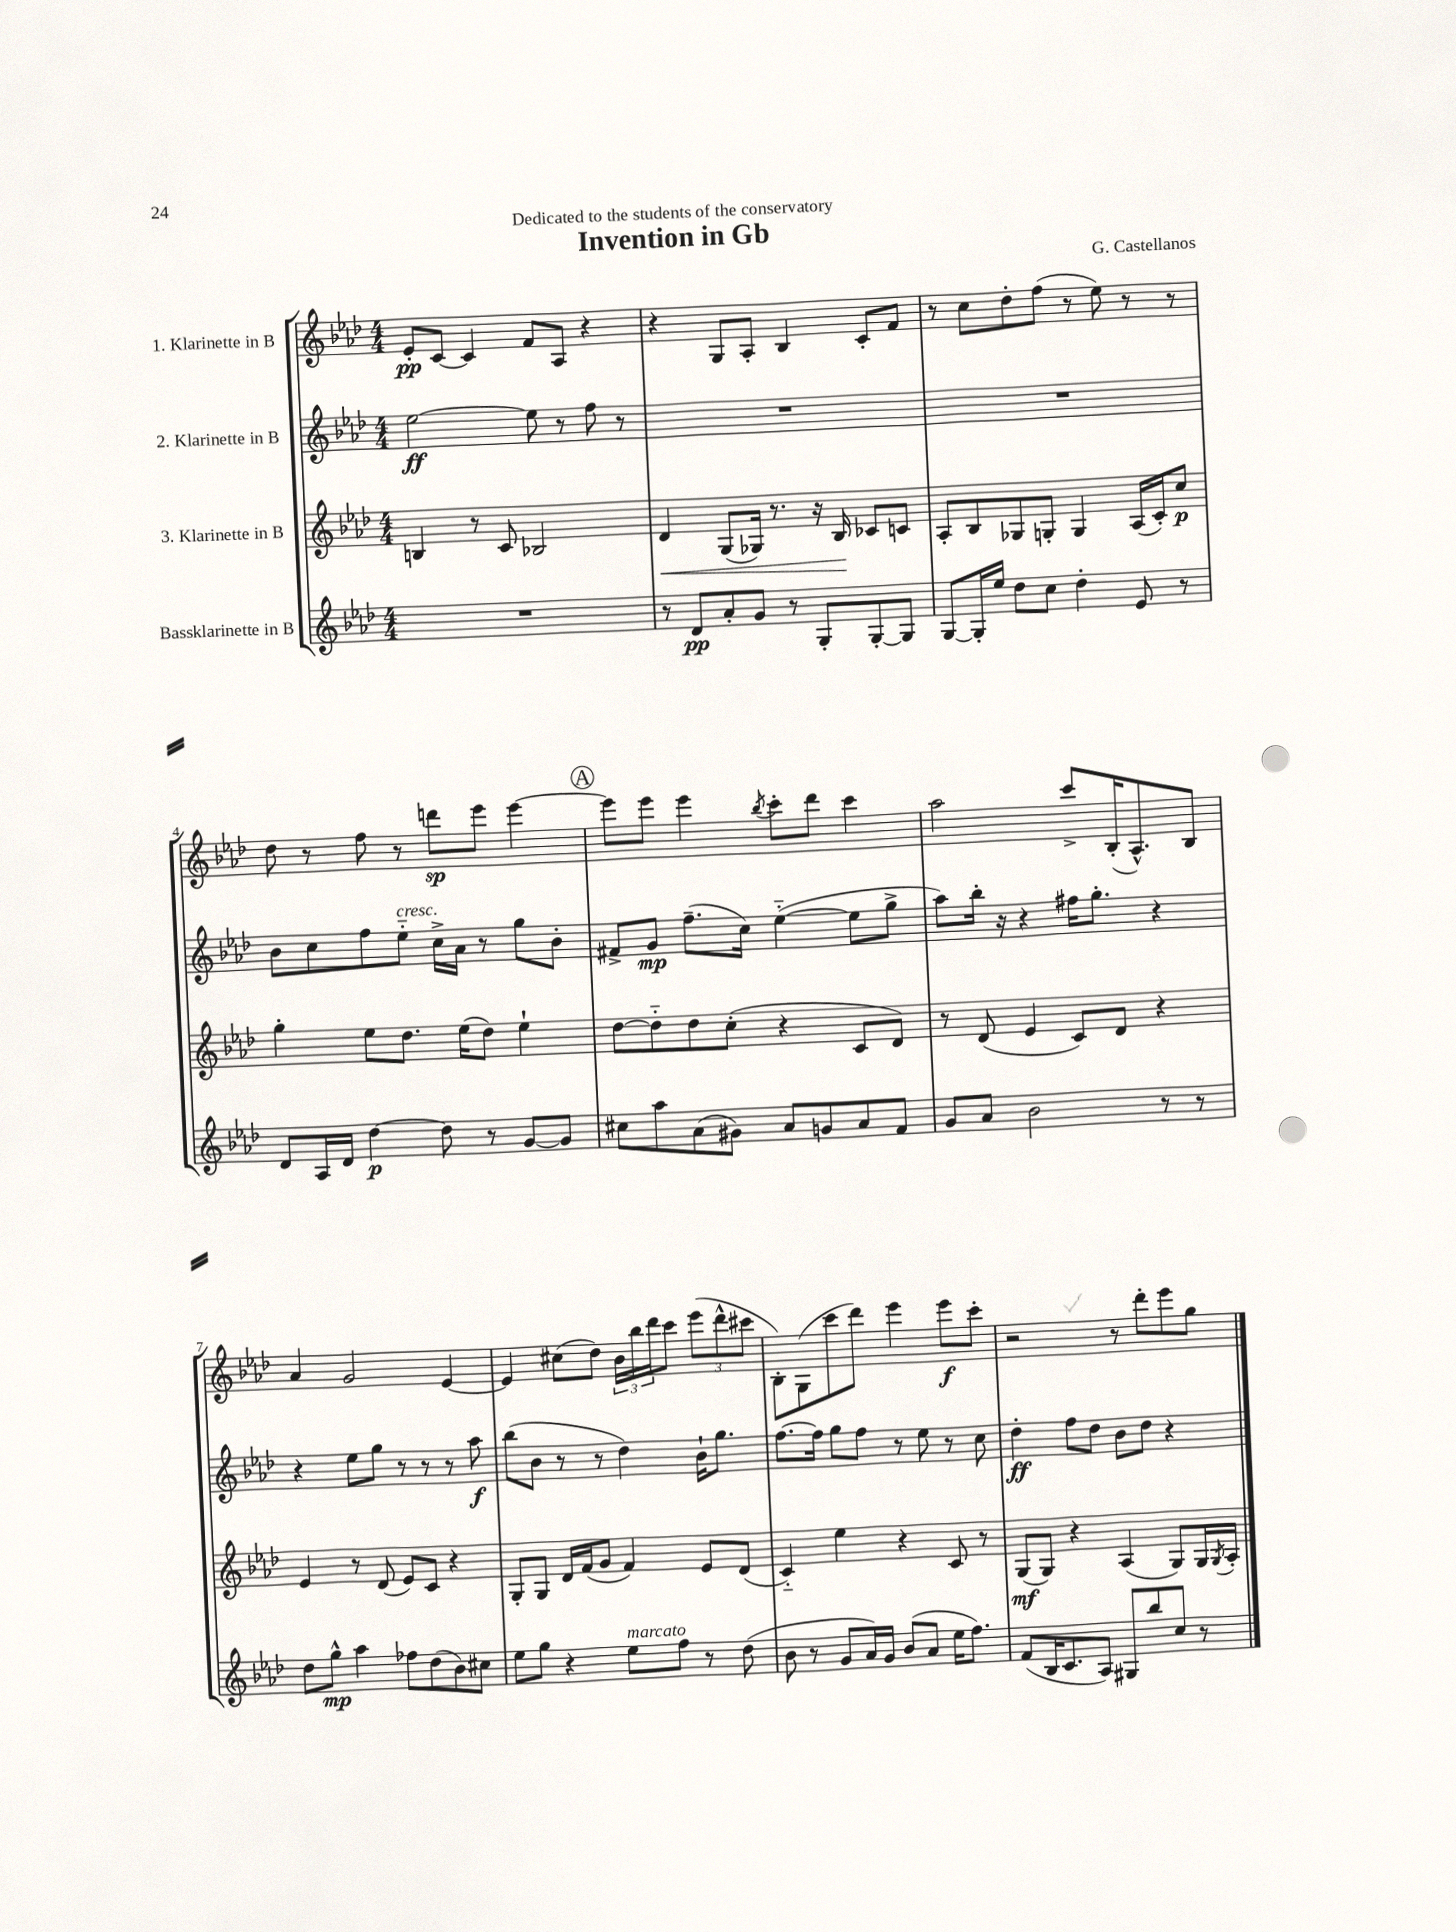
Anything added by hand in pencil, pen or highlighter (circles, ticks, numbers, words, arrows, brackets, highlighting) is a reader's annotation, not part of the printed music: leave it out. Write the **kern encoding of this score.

**kern	**dynam	**kern	**dynam	**kern	**dynam	**kern	**dynam
*part4	*part4	*part3	*part3	*part2	*part2	*part1	*part1
*staff4	*staff4	*staff3	*staff3	*staff2	*staff2	*staff1	*staff1
*I"Bassklarinette in B	*	*I"3. Klarinette in B	*	*I"2. Klarinette in B	*	*I"1. Klarinette in B	*
*clefG2	*	*clefG2	*	*clefG2	*	*clefG2	*
*k[b-e-a-d-]	*	*k[b-e-a-d-]	*	*k[b-e-a-d-]	*	*k[b-e-a-d-]	*
*M4/4	*	*M4/4	*	*M4/4	*	*M4/4	*
=1	=1	=1	=1	=1	=1	=1	=1
1r	.	4Bn/	.	[2ee-\	ff	8e-'/L	pp
.	.	.	.	.	.	[8c/J	.
.	.	8r	.	.	.	4c/]	.
.	.	8c/	.	.	.	.	.
.	.	2B-X/	.	8ee-\]	.	8f/L	.
.	.	.	.	8r	.	8A-/J	.
.	.	.	.	8ff\	.	4r	.
.	.	.	.	8r	.	.	.
=2	=2	=2	=2	=2	=2	=2	=2
!	!	!	!LO:HP:b	!	!	!	!
8r	.	4d-/	<	1r	.	4r	.
8d-/L	pp	.	.	.	.	.	.
8a-'/	.	(8G/L	.	.	.	8G/L	.
8g/J	.	16G-X/Jk)	.	.	.	8A-'/J	.
.	.	8.r	.	.	.	.	.
8r	.	.	.	.	.	4B-/	.
8G'/L	.	16r	.	.	.	.	.
.	.	16B-/	.	.	.	.	.
[8G'/	.	8c-X/L	[	.	.	8c'/L	.
8G/J]	.	8cn/J	.	.	.	8f/J	.
=3	=3	=3	=3	=3	=3	=3	=3
[8G/L	.	8A-'/L	.	1r	.	8r	.
16G'/L]	.	8B-/	.	.	.	8cc\L	.
16ee-/JJ	.	.	.	.	.	.	.
8dd-\L	.	8G-X/	.	.	.	8dd-'\	.
8cc\J	.	8Gn'/J	.	.	.	(8ff\J	.
4dd-'\	.	4G/	.	.	.	8r	.
.	.	.	.	.	.	8ee-\)	.
8e-/	.	(16A-/LL	.	.	.	8r	.
.	.	16c'/J)	.	.	.	.	.
8r	.	8cc/J	p	.	.	8r	.
!!LO:LB:g=z
=4	=4	=4	=4	=4	=4	=4	=4
8d-/L	.	4gg'\	.	8b-\L	.	8dd-\	.
16A-/L	.	.	.	8cc\	.	8r	.
16d-/JJ	.	.	.	.	.	.	.
[4dd-\	p	8ee-\L	.	8ff\	.	8ff\	.
!	!	!	!	!LO:TX:a:i:t=cresc.	!	!	!
.	.	8.dd-\J	.	8ee-\J	.	8r	.
8dd-\]	.	.	.	16cc^\LL	.	8dddn\L	sp
.	.	(16ee-\KL	.	16a-\JJ	.	.	.
8r	.	8dd-\J)	.	8r	.	8eee-\J	.
[8g/L	.	4ee-`\	.	8gg\L	.	[4eee-\	.
8g/J]	.	.	.	8b-'\J	.	.	.
!!LO:REH:place=s1:t=A
=5	=5	=5	=5	=5	=5	=5	=5
8cc#X\L	.	[8dd-\L	.	8f#X^/L	.	8eee-\L]	.
8aa-\	.	8dd-\]	.	8g/J	mp	8eee-\J	.
(8a-\	.	8dd-\	.	(8.ff~\L	.	4eee-\	.
8g#X\J)	.	(8cc'\J	.	.	.	.	.
.	.	.	.	16cc\Jk)	.	.	.
.	.	.	.	.	.	8qbb-/	.
8a-/L	.	4r	.	([4ee-\	.	8ccc'\L	.
8gn/	.	.	.	.	.	8ddd-\J	.
8a-/	.	8c/L	.	8ee-\L]	.	4ccc\	.
8f/J	.	8d-/J)	.	8gg^\J	.	.	.
=6	=6	=6	=6	=6	=6	=6	=6
8g/L	.	8r	.	8aa-\L)	.	2aa-\	.
8a-/J	.	(8d-/	.	16bb-'\Jk	.	.	.
.	.	.	.	16r	.	.	.
2b-\	.	4e-/	.	4r	.	.	.
.	.	8c/L)	.	16ff#X\KL	.	8ccc^/L	.
.	.	.	.	8.gg'\J	.	.	.
.	.	8d-/J	.	.	.	(16B-'/K	.
.	.	.	.	.	.	8.A-^^/)	.
8r	.	4r	.	4r	.	.	.
8r	.	.	.	.	.	8B-/J	.
!!LO:LB:g=z
=7	=7	=7	=7	=7	=7	=7	=7
8dd-\L	.	4e-/	.	4r	.	4a-/	.
8gg^^\J	mp	.	.	.	.	.	.
4aa-\	.	8r	.	8ee-\L	.	2g/	.
.	.	(8d-/	.	8gg\J	.	.	.
8ff-X\L	.	8e-/L)	.	8r	.	.	.
(8dd-\	.	8c/J	.	8r	.	.	.
8b-\)	.	4r	.	8r	.	[4e-/	.
8cc#X\J	.	.	.	8aa-\	f	.	.
=8	=8	=8	=8	=8	=8	=8	=8
8ee-\L	.	8G'/L	.	(8bb-\L	.	4e-/]	.
8gg\J	.	8G/J	.	8b-\J	.	.	.
4r	.	16d-/LL	.	8r	.	(8cc#X\L	.
.	.	(16f/J	.	.	.	.	.
.	.	8g/J	.	8r	.	8dd-\J)	.
!LO:TX:a:i:t=marcato	!	!	!	!	!	!	!
8ee-\L	.	4f/)	.	4dd-\)	.	24b-\LL	.
.	.	.	.	.	.	24bb-\	.
.	.	.	.	.	.	24ddd-\J	.
8ff\J	.	.	.	.	.	8ccc\J	.
8r	.	8e-/L	.	16b-`\KL	.	(12eee-\L	.
.	.	.	.	8.gg\J	.	.	.
.	.	.	.	.	.	12ddd-^^\	.
(8dd-\	.	(8d-/J	.	.	.	.	.
.	.	.	.	.	.	12ccc#X\J	.
=9	=9	=9	=9	=9	=9	=9	=9
8b-\	.	4c/)	.	[8.ff\L	.	8B-'\L)	.
8r	.	.	.	.	.	(8G\	.
.	.	.	.	16ff\Jk]	.	.	.
8g/L	.	4ee-\	.	8gg\L	.	8ccc\	.
16a-/L)	.	.	.	8ff\J	.	8ddd-\J)	.
16g/JJ	.	.	.	.	.	.	.
(8b-/L	.	4r	.	8r	.	4eee-\	.
8a-/J	.	.	.	8ee-\	.	.	.
16ee-\KL	.	8c/	.	8r	.	8eee-\L	f
8.ff\J)	.	.	.	.	.	.	.
.	.	8r	.	8cc\	.	8ccc'\J	.
=10	=10	=10	=10	=10	=10	=10	=10
(8f/L	.	(8G/L	mf	4dd-'\	ff	2r	.
16B-/K	.	8G/J)	.	.	.	.	.
8.c/	.	.	.	.	.	.	.
.	.	4r	.	8ff\L	.	.	.
8A-/J)	.	.	.	8dd-\J	.	.	.
8G#X/L	.	(4A-/	.	8b-\L	.	8r	.
8bb-/	.	.	.	8dd-\J	.	8ddd-'\L	.
8cc/J	.	8G/L)	.	4r	.	8eee-\	.
8r	.	16G/L	.	.	.	8gg\J	.
.	.	8qG/	.	.	.	.	.
.	.	16A-'/JJ	.	.	.	.	.
==	==	==	==	==	==	==	==
*-	*-	*-	*-	*-	*-	*-	*-
